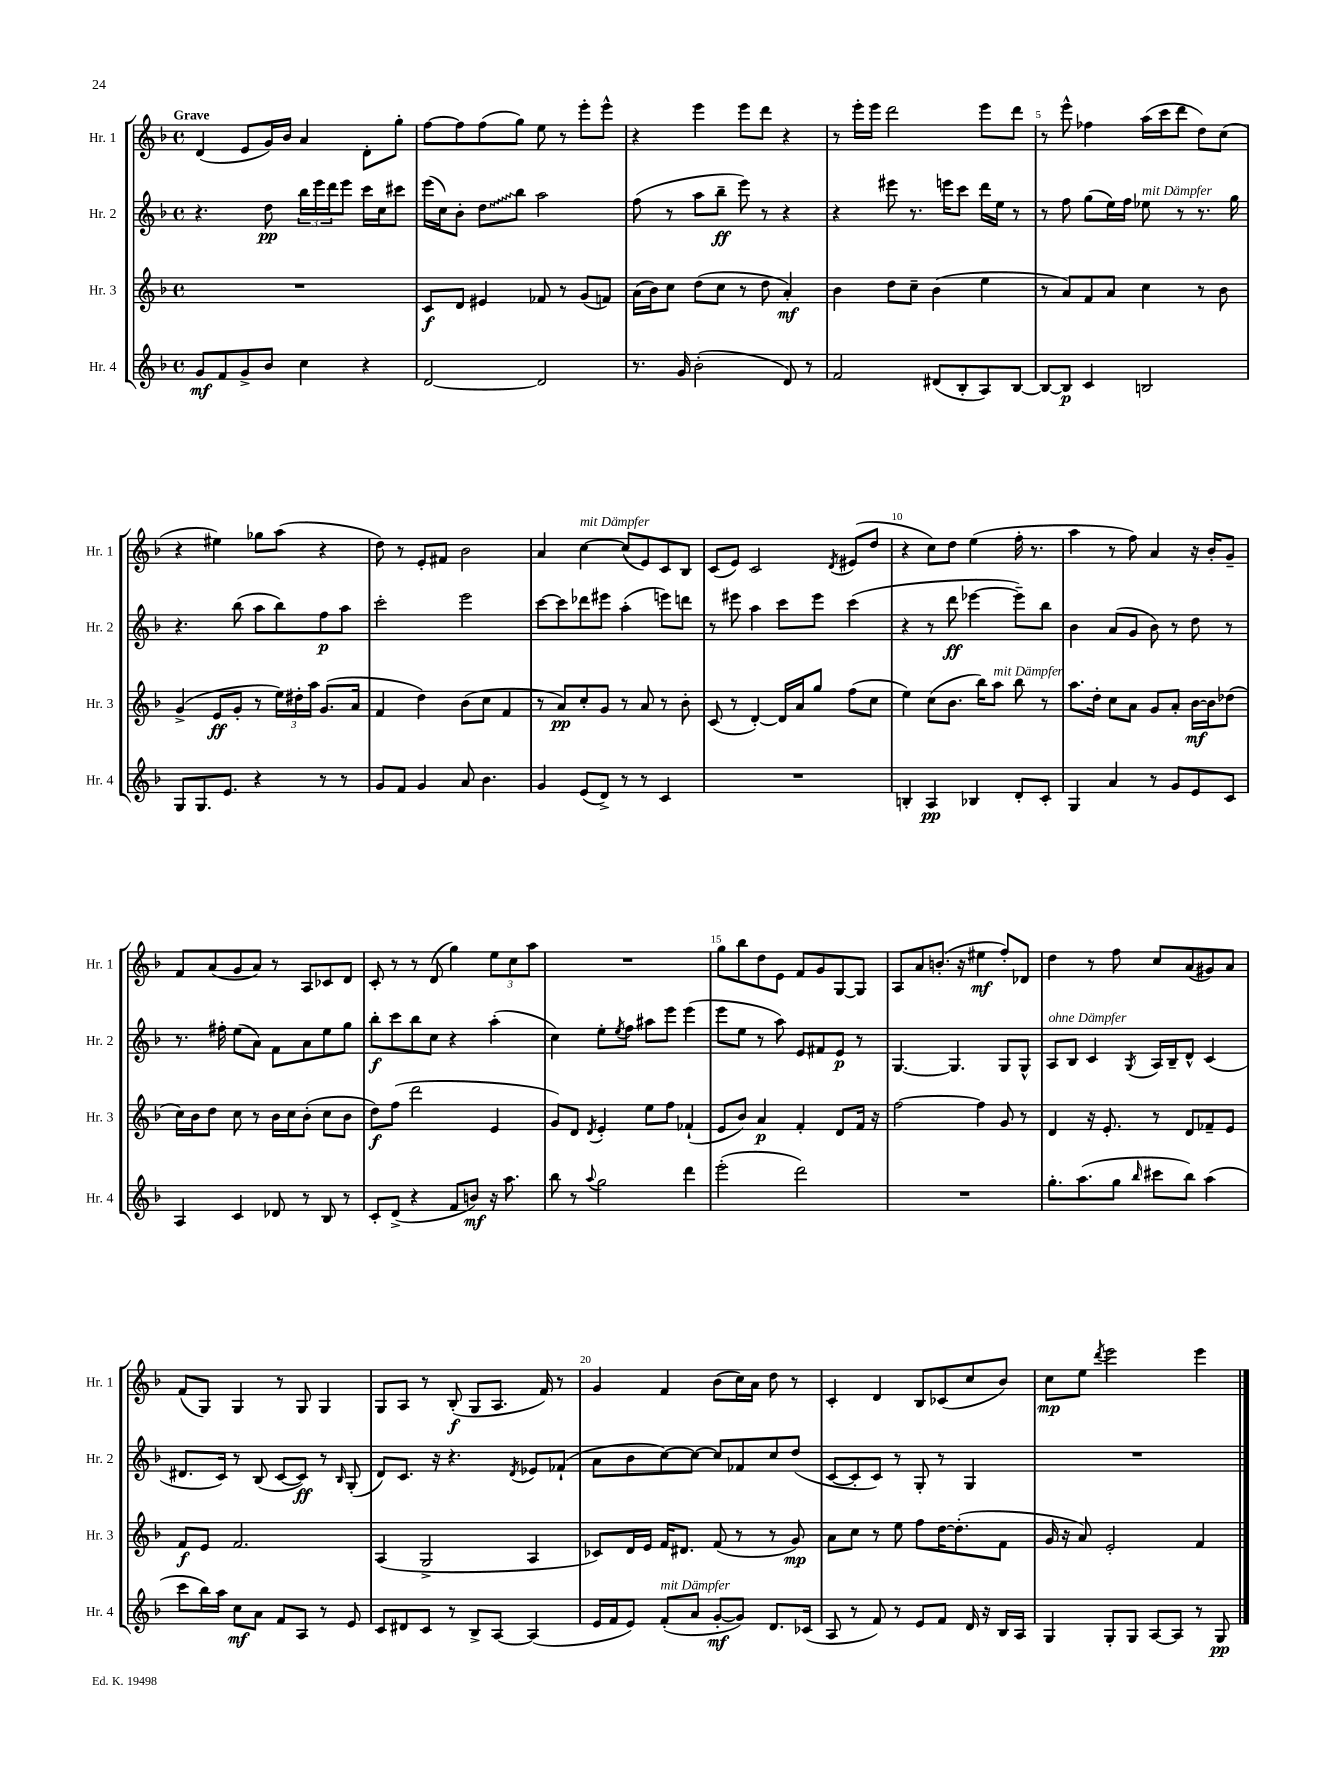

**kern	**kern	**kern	**kern
*staff4	*staff3	*staff2	*staff1
*clefG2	*clefG2	*clefG2	*clefG2
*k[b-]	*k[b-]	*k[b-]	*k[b-]
*M4/4	*M4/4	*M4/4	*M4/4
*met(c)	*met(c)	*met(c)	*met(c)
8g	1r	4.r	(4d
8f	.	.	.
8g^	.	.	8e
8b-	.	8dd	16g)
.	.	.	16b-
4cc	.	24bb-	4a
.	.	24eee	.
.	.	24ddd	.
.	.	8eee	.
4r	.	16ccc	8d'
.	.	16cc	.
.	.	8ccc#	8gg'
=	=	=	=
[2d	8c	(16eee	[8ff
.	.	16cc)	.
.	8d	8b-'	8ff]
.	4e#	8dd	(8ff
.	.	8bb-	8gg)
2d]	8f-	2aa	8ee
.	8r	.	8r
.	(8g	.	8eee'
.	8f)	.	8eee^^
=	=	=	=
8.r	(16a	(8ff	4r
.	16b-)	.	.
.	8cc	8r	.
16g	.	.	.
(2b-'	(8dd	8aa	4eee
.	8cc	8bb-~	.
.	8r	8eee)	8eee
.	8dd	8r	8ddd
8d)	4a')	4r	4r
8r	.	.	.
=	=	=	=
2f	4b-	4r	8r
.	.	.	16eee'
.	.	.	16eee
.	8dd	8eee#	2ddd
.	8cc~	8.r	.
(8d#	(4b-	.	.
.	.	16eee	.
8B-'	.	8ccc	.
8A)	4ee	16ddd	8eee
.	.	16ee	.
[8B-	.	8r	8ddd
=	=	=	=
8B-_	8r	8r	8r
8B-]	8a)	8ff	8eee^^
4c	8f	(8gg	4ff-
.	8a	16ee)	.
.	.	16ff	.
2B	4cc	8ee-	(16aa
.	.	.	16ccc
.	.	8r	8ddd
.	8r	8.r	8dd)
.	8b-	.	(8cc
.	.	16gg	.
=	=	=	=
8G	(4g^	4.r	4r
8.G	.	.	.
.	8e	.	4ee#)
8.e	.	.	.
.	8g'	(8bb-	.
4r	8r	8aa	8gg-
.	24ee)	8bb-)	(8aa
.	24dd#'	.	.
.	24aa	.	.
8r	(8.g	8ff	4r
8r	.	8aa	.
.	16a	.	.
=	=	=	=
8g	4f	2ccc'	8dd)
8f	.	.	8r
4g	4dd)	.	8e'
.	.	.	8f#
8a	(8b-	2eee	2b-
4.b-	8cc	.	.
.	4f	.	.
=	=	=	=
4g	8r	[8ccc	4a
.	8a)	8ccc]	.
(8e	8cc'	8ddd-	[4cc
8d^)	8g	8eee#	.
8r	8r	(4aa'	(8cc]
8r	8a	.	8e)
4c	8r	8eee)	8c
.	8b-'	8ddd	8B-
=	=	=	=
1r	(8c	8r	(8c
.	8r	8eee#	8e)
.	[4d')	4aa	2c
.	16d]	8ccc	.
.	16a	.	.
.	8gg	8eee#	.
.	.	.	8qd
.	(8ff	(4ccc	(8e#
.	8cc	.	8dd
=	=	=	=
4B'	4ee)	4r	4r
4A	(8cc	8r	8cc)
.	8.b-	8ddd	8dd
4B-	.	[4eee-	(4ee
.	16bb-)	.	.
.	8aa	.	.
8d'	8bb-	8eee-~])	16ff'
.	.	.	8.r
8c'	8r	8bb-	.
=	=	=	=
4G	8.aa	4b-	4aa
.	16dd'	.	.
4a	8cc	(8a	8r
.	8a	8g	8ff)
8r	8g	8b-)	4a
8g	8a'	8r	.
8e	[16b-	8dd	16r
.	16b-]	.	16b-'
8c	(8dd-	8r	8g~
=	=	=	=
4A	16cc)	8.r	8f
.	16b-	.	.
.	8dd	.	(8a
.	.	16ff#'	.
4c	8cc	(8ee	8g
.	8r	8a)	8a)
8d-	16b-	8f	8r
.	16cc	.	.
8r	(8b-'	8a	8A
8B-	8cc	8ee	8c-
8r	8b-	8gg	8d
=	=	=	=
8c'	8dd)	8bb-'	8c'
(8d^	(8ff	8ccc	8r
4r	2ddd	8bb-	8r
.	.	8cc	(8d
8f	.	4r	4gg)
8b)	.	.	.
16r	4e	(4aa'	12ee
8.aa	.	.	.
.	.	.	12cc
.	.	.	12aa
=	=	=	=
8bb-	8g)	4cc)	1r
8r	8d	.	.
8qqaa	8qd	.	.
2gg	4e'	8ee'	.
.	.	8qee	.
.	.	8ff	.
.	8ee	8aa#	.
.	8ff	8eee	.
4ddd	(4f-`	(4eee	.
=	=	=	=
(2eee'	8e	8eee	8gg
.	8b-)	8ee	8bb-
.	4a	8r	8dd
.	.	8aa)	8e
2ddd)	4f'	8e	8f
.	.	8f#	8g
.	8d	8e	[8G
.	16f	8r	8G]
.	16r	.	.
=	=	=	=
1r	[2ff	[4.G	8A
.	.	.	8a
.	.	.	(8.b'
.	.	4.G]	.
.	.	.	16r
.	4ff]	.	4ee#
.	8g	8G	8ff')
.	8r	8G^^	8d-
=	=	=	=
8.gg'	4d	8A	4dd
.	.	8B-	.
(8.aa	.	.	.
.	16r	4c	8r
.	8.e'	.	.
8gg	.	.	8ff
16qqbb-	.	8qG	.
8ccc#	8r	16A	8cc
.	.	16B-~	.
8bb-)	8d	8d^^	(8a
(4aa	8f-~	(4c	8g#)
.	8e	.	8a
=	=	=	=
8ccc	8f	8.d#	(8f
16bb-)	8e	.	8G)
16aa	.	16c)	.
8cc	2.f	8r	4G
8a	.	(8B-	.
8f	.	[8c	8r
8A	.	8c])	8G
8r	.	8r	4G
.	.	16qqB-	.
8e	.	(8G'	.
=	=	=	=
8c	(4A	8d)	8G
8d#	.	8.c	8A
8c	2G^	.	8r
.	.	16r	.
8r	.	4.r	(8B-'
8B-^	.	.	8G
[8A	.	.	8.A
.	.	8qd	.
(4A]	4A	8e-	.
.	.	.	16f)
.	.	(8f-`	8r
=	=	=	=
16e	8c-)	8a	4g
16f	.	.	.
8e)	16d	8b-	.
.	16e	.	.
(8f'	16f	[8cc)	4f
.	8.d#	.	.
8a	.	8cc_	.
[8g'	(8f	8cc]	(8b-
8g])	8r	8f-	16cc)
.	.	.	16a
8.d	8r	8cc	8dd
.	8g)	(8dd	8r
(16c-	.	.	.
=	=	=	=
8A	8a	[8c	4c'
8r	8cc	8c']	.
8f)	8r	8c)	4d
8r	8ee	8r	.
8e	8ff	8G'	8B-
8f	[16dd	8r	(8c-
.	(8.dd']	.	.
16d	.	4G	8cc
16r	.	.	.
16B-	8f	.	8b-)
16A	.	.	.
=	=	=	=
4G	16g	1r	8cc
.	16r	.	.
.	8a)	.	8ee
.	.	.	8qddd
8G'	2e'	.	2eee
8G	.	.	.
[8A	.	.	.
8A]	.	.	.
8r	4f	.	4eee
8G	.	.	.
==	==	==	==
*-	*-	*-	*-
